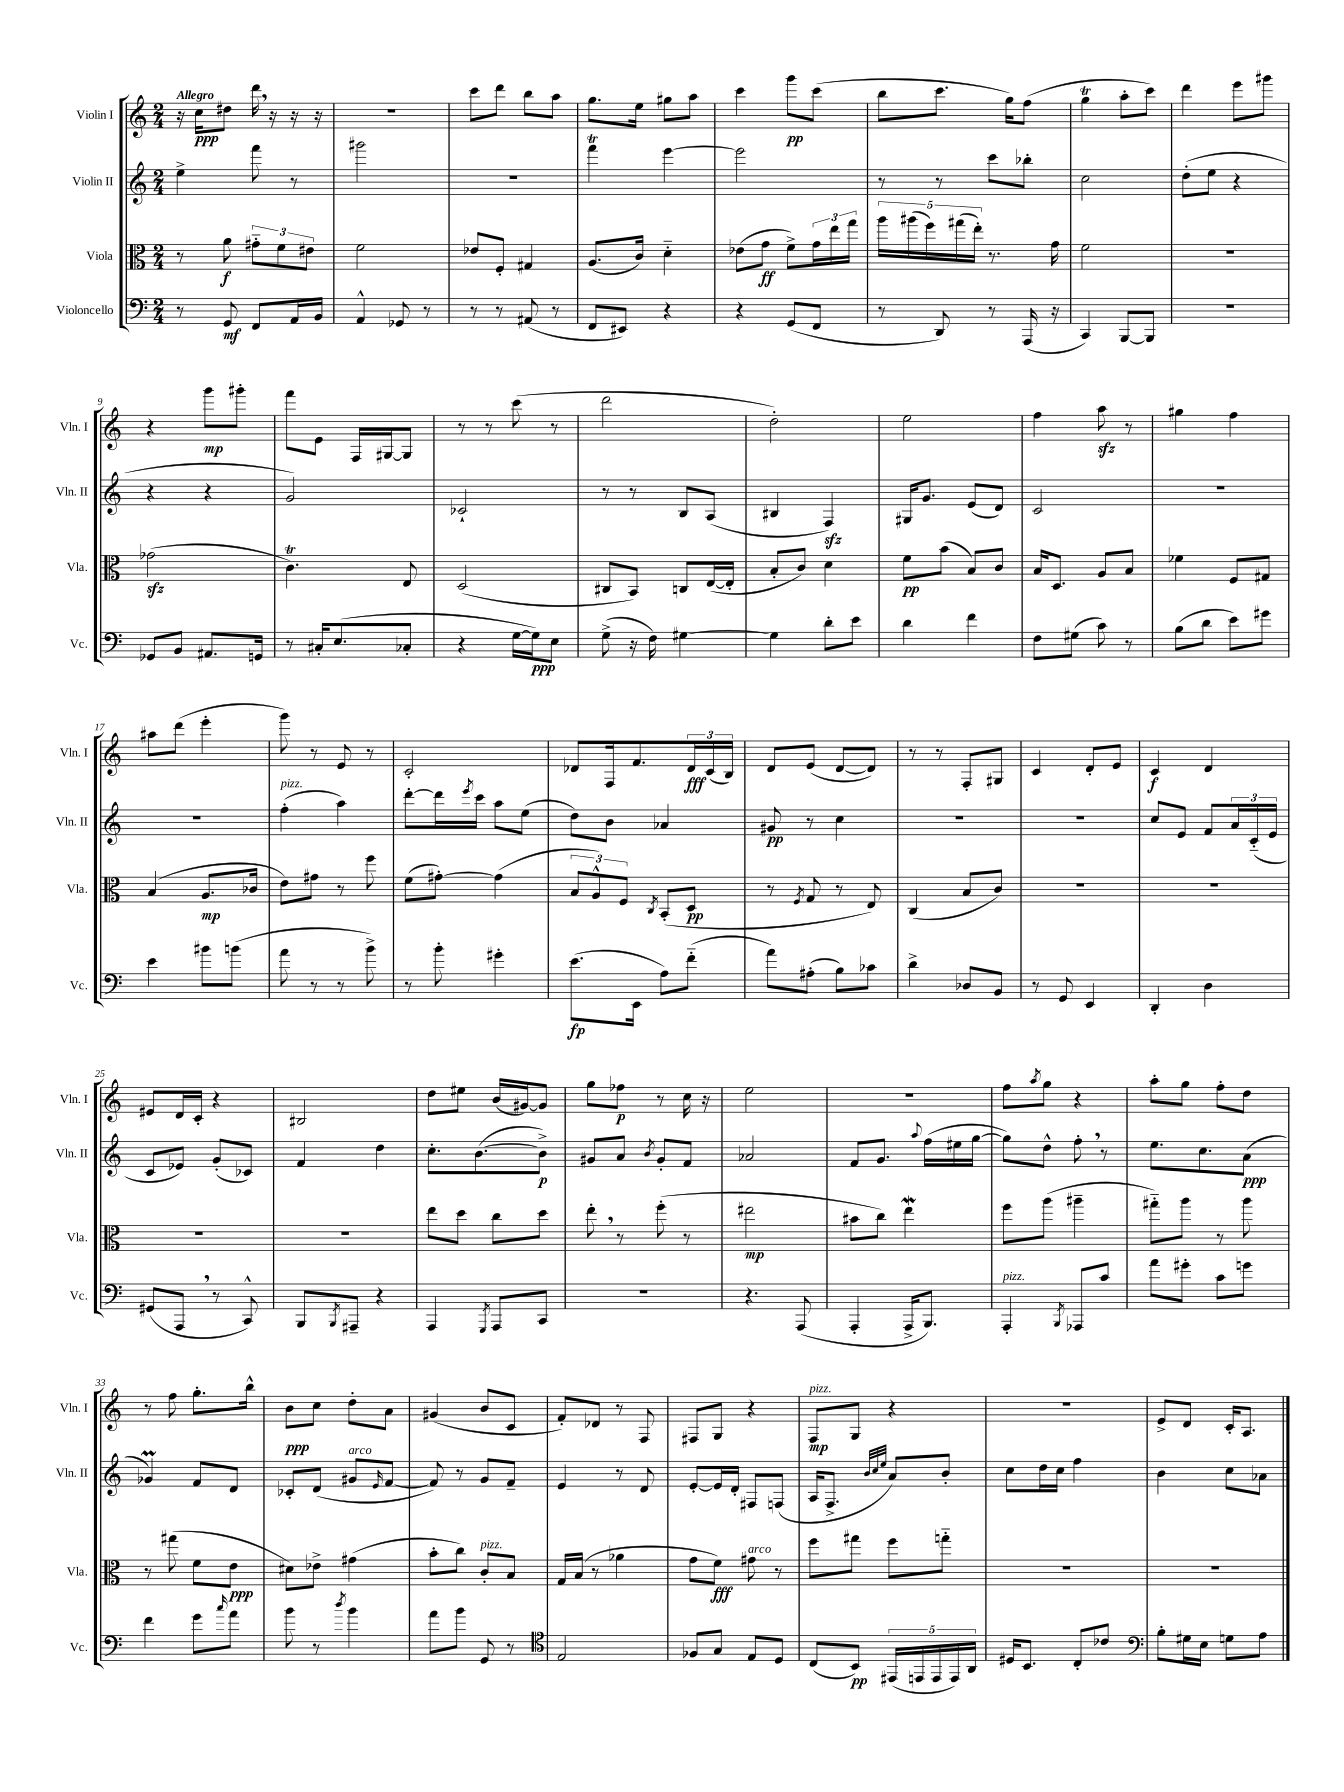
<<
\new StaffGroup <<
\new Staff = "s0" \with { instrumentName = "Violin I" shortInstrumentName = "Vln. I" } {
    \clef treble \key c \major \numericTimeSignature \time 2/4 \tempo "Allegro"
    r16 c''16\ppp dis''8 d'''16 \breathe r16 r16 r16 |
    R2 |
    c'''8 d'''8 b''8 a''8 |
    g''8. e''16 gis''8 a''8 |
    c'''4 g'''8\pp c'''8( |
    b''8 c'''8. g''16) f''8( |
    g''4\trill a''8-. c'''8) |
    d'''4 e'''8 gis'''8 |
    r4 g'''8\mp gis'''8-. |
    f'''8 e'8 f16 gis16~ gis8 |
    r8 r8 c'''8( r8 |
    d'''2 |
    d''2-.) |
    e''2 |
    f''4 a''8\sfz r8 |
    gis''4 f''4 |
    ais''8 d'''8( e'''4-. |
    g'''8) r8 e'8 r8 |
    c'2-. |
    des'8 f16 f'8. \tuplet 3/2 { des'16\fff c'16( b16) } |
    d'8 e'8( d'8~ d'8) |
    r8 r8 f8-. gis8 |
    c'4 d'8-. e'8 |
    c'4\f d'4 |
    eis'8 d'16 c'16-. r4 |
    bis2 |
    d''8 eis''8 b'16( gis'16~) gis'8 |
    g''8 fes''8\p r8 c''16 r16 |
    e''2 |
    R2 |
    f''8 \acciaccatura { a''8 } g''8 r4 |
    a''8-. g''8 f''8-. d''8 |
    r8 f''8 g''8.-. b''16-^ |
    b'8\ppp c''8 d''8-. a'8 |
    gis'4( b'8 c'8 |
    f'8-.) des'8 r8 f8 |
    fis8 g8 r4 |
    f8\mp^\markup { \italic "pizz." } g8 r4 |
    r2 |
    e'8-> d'8 c'16-. a8. \bar "|." |
}
\new Staff = "s1" \with { instrumentName = "Violin II" shortInstrumentName = "Vln. II" } {
    \clef treble \key c \major \numericTimeSignature \time 2/4
    e''4-> f'''8 r8 |
    gis'''2 |
    R2 |
    f'''4\trill e'''4~ |
    e'''2 |
    r8 r8 c'''8 bes''8-. |
    c''2 |
    d''8-.( e''8 r4 |
    r4 r4 |
    g'2) |
    ces'2-! |
    r8 r8 b8 a8( |
    bis4 f4\sfz) |
    gis16 g'8. e'8( d'8) |
    c'2 |
    R2 |
    r2 |
    f''4-.^\markup { \italic "pizz." }( a''4) |
    d'''8~-. d'''16 \acciaccatura { e'''8 } c'''16 a''8 e''8( |
    d''8) b'8 aes'4 |
    gis'8\pp r8 c''4 |
    R2 |
    R2 |
    c''8 e'8 f'8 \tuplet 3/2 { a'16 c'16-_( e'16 } |
    c'8 ees'8) g'8-.( ces'8) |
    f'4 d''4 |
    c''8.-. b'8.~( b'8->\p) |
    gis'8 a'8 \acciaccatura { b'8 } gis'8-. f'8 |
    aes'2 |
    f'8 g'8. \appoggiatura { a''8 } f''16( eis''16 g''16~ |
    g''8) d''8-^ f''8-. \breathe r8 |
    e''8. c''8. a'8\ppp( |
    ges'4\prall) f'8 d'8 |
    ces'8-. d'8( gis'8^\markup { \italic "arco" } \grace { e'16 } f'8~ |
    f'8) r8 g'8 f'8-- |
    e'4 r8 d'8 |
    e'8~-. e'16 d'16-. fis8 f8( |
    a16 f8.-> \grace { b'32 c''32 e''32 } a'8) b'8-. |
    c''8 d''16 c''16 f''4 |
    b'4 c''8 aes'8 \bar "|." |
}
\new Staff = "s2" \with { instrumentName = "Viola" shortInstrumentName = "Vla." } {
    \clef alto \key c \major \numericTimeSignature \time 2/4
    r8 a'8\f \tuplet 3/2 { gis'8-_ f'8 eis'8 } |
    f'2 |
    ees'8 f8-. gis4 |
    a8.( c'16) d'4-_ |
    ees'8( g'8\ff f'8->) \tuplet 3/2 { g'16 e''16 g''16 } |
    \tuplet 5/4 { a''16 ais''16( f''16) gis''16( e''16-.) } r8. g'16 |
    f'2 |
    R2 |
    ges'2\sfz( |
    c'4.\trill) e8 |
    d2( |
    cis8 b,8) c8 e16~( e16-. |
    b8-. c'8) d'4 |
    f'8\pp b'8( b8) c'8 |
    b16 d8. a8 b8 |
    fes'4 f8 gis8 |
    b4( a8.\mp ces'16 |
    e'8) gis'8 r8 f''8 |
    f'8( gis'8~-.) gis'4( |
    \tuplet 3/2 { b8 a8-^) f8 } \acciaccatura { c8 } b,8-.( d8\pp |
    r8 \acciaccatura { f8 } g8 r8 e8) |
    c4( b8 c'8) |
    R2 |
    R2 |
    R2 |
    R2 |
    e''8 d''8 c''8 d''8 |
    e''8-. \breathe r8 f''8-.( r8 |
    eis''2\mp |
    bis'8 c''8) e''4\mordent |
    f''8 a''8( ais''4-- |
    gis''8-_) a''8 r8 a''8 |
    r8 gis''8( f'8 e'8\ppp |
    dis'8) ees'8-> gis'4( |
    b'8-. c''8) c'8-.^\markup { \italic "pizz." } b8 |
    g16 b16( r8 aes'4 |
    g'8 f'8\fff) gis'8^\markup { \italic "arco" } r8 |
    f''8 gis''8 f''8 g''8-_ |
    R2 |
    R2 \bar "|." |
}
\new Staff = "s3" \with { instrumentName = "Violoncello" shortInstrumentName = "Vc." } {
    \clef bass \key c \major \numericTimeSignature \time 2/4
    r8 g,8\mf f,8 a,16 b,16 |
    a,4-^ ges,8 r8 |
    r8 r8 ais,8( r8 |
    f,8 eis,8) r4 |
    r4 g,8( f,8 |
    r8 d,8) r8 a,,16( r16 |
    c,4) b,,8~ b,,8 |
    R2 |
    ges,8 b,8 ais,8. g,16 |
    r8 cis16-. e8.( ces8-. |
    r4 g16~ g16\ppp) e8 |
    g8->( r16 f16) gis4~ |
    gis4 d'8-. e'8 |
    d'4 f'4 |
    f8 gis8( c'8) r8 |
    b8( d'8 e'8) gis'8 |
    e'4 bis'8 b'8( |
    a'8 r8 r8 b'8->) |
    r8 b'8-. gis'4-. |
    e'8.\fp( e,16 a8) f'8-_( |
    a'8) ais8-.( b8) ces'8 |
    d'4-> des8 b,8 |
    r8 g,8 e,4 |
    d,4-. d4 |
    gis,8( a,,8 \breathe r8 c,8-^) |
    b,,8 \acciaccatura { b,,8 } ais,,8-- r4 |
    a,,4 \acciaccatura { g,,8 } a,,8 c,8 |
    R2 |
    r4. a,,8( |
    a,,4-. a,,16-> b,,8.) |
    a,,4-.^\markup { \italic "pizz." } \acciaccatura { b,,8 } aes,,8 c'8 |
    a'8 gis'8-. c'8 g'8 |
    f'4 g'8 \grace { c''16 } a'8 |
    b'8 r8 \acciaccatura { d''8 } b'4 |
    a'8 b'8 g,8 r8 |
    \clef tenor e2 |
    fes8 g8 e8 d8 |
    c8( b,8\pp) \tuplet 5/4 { eis,16( e,16 e,16 e,16) a,16 } |
    dis16 b,8. c8-. ces'8 |
    \clef bass b8-. gis16 e16 g8 a8 \bar "|." |
}
>>
>>
